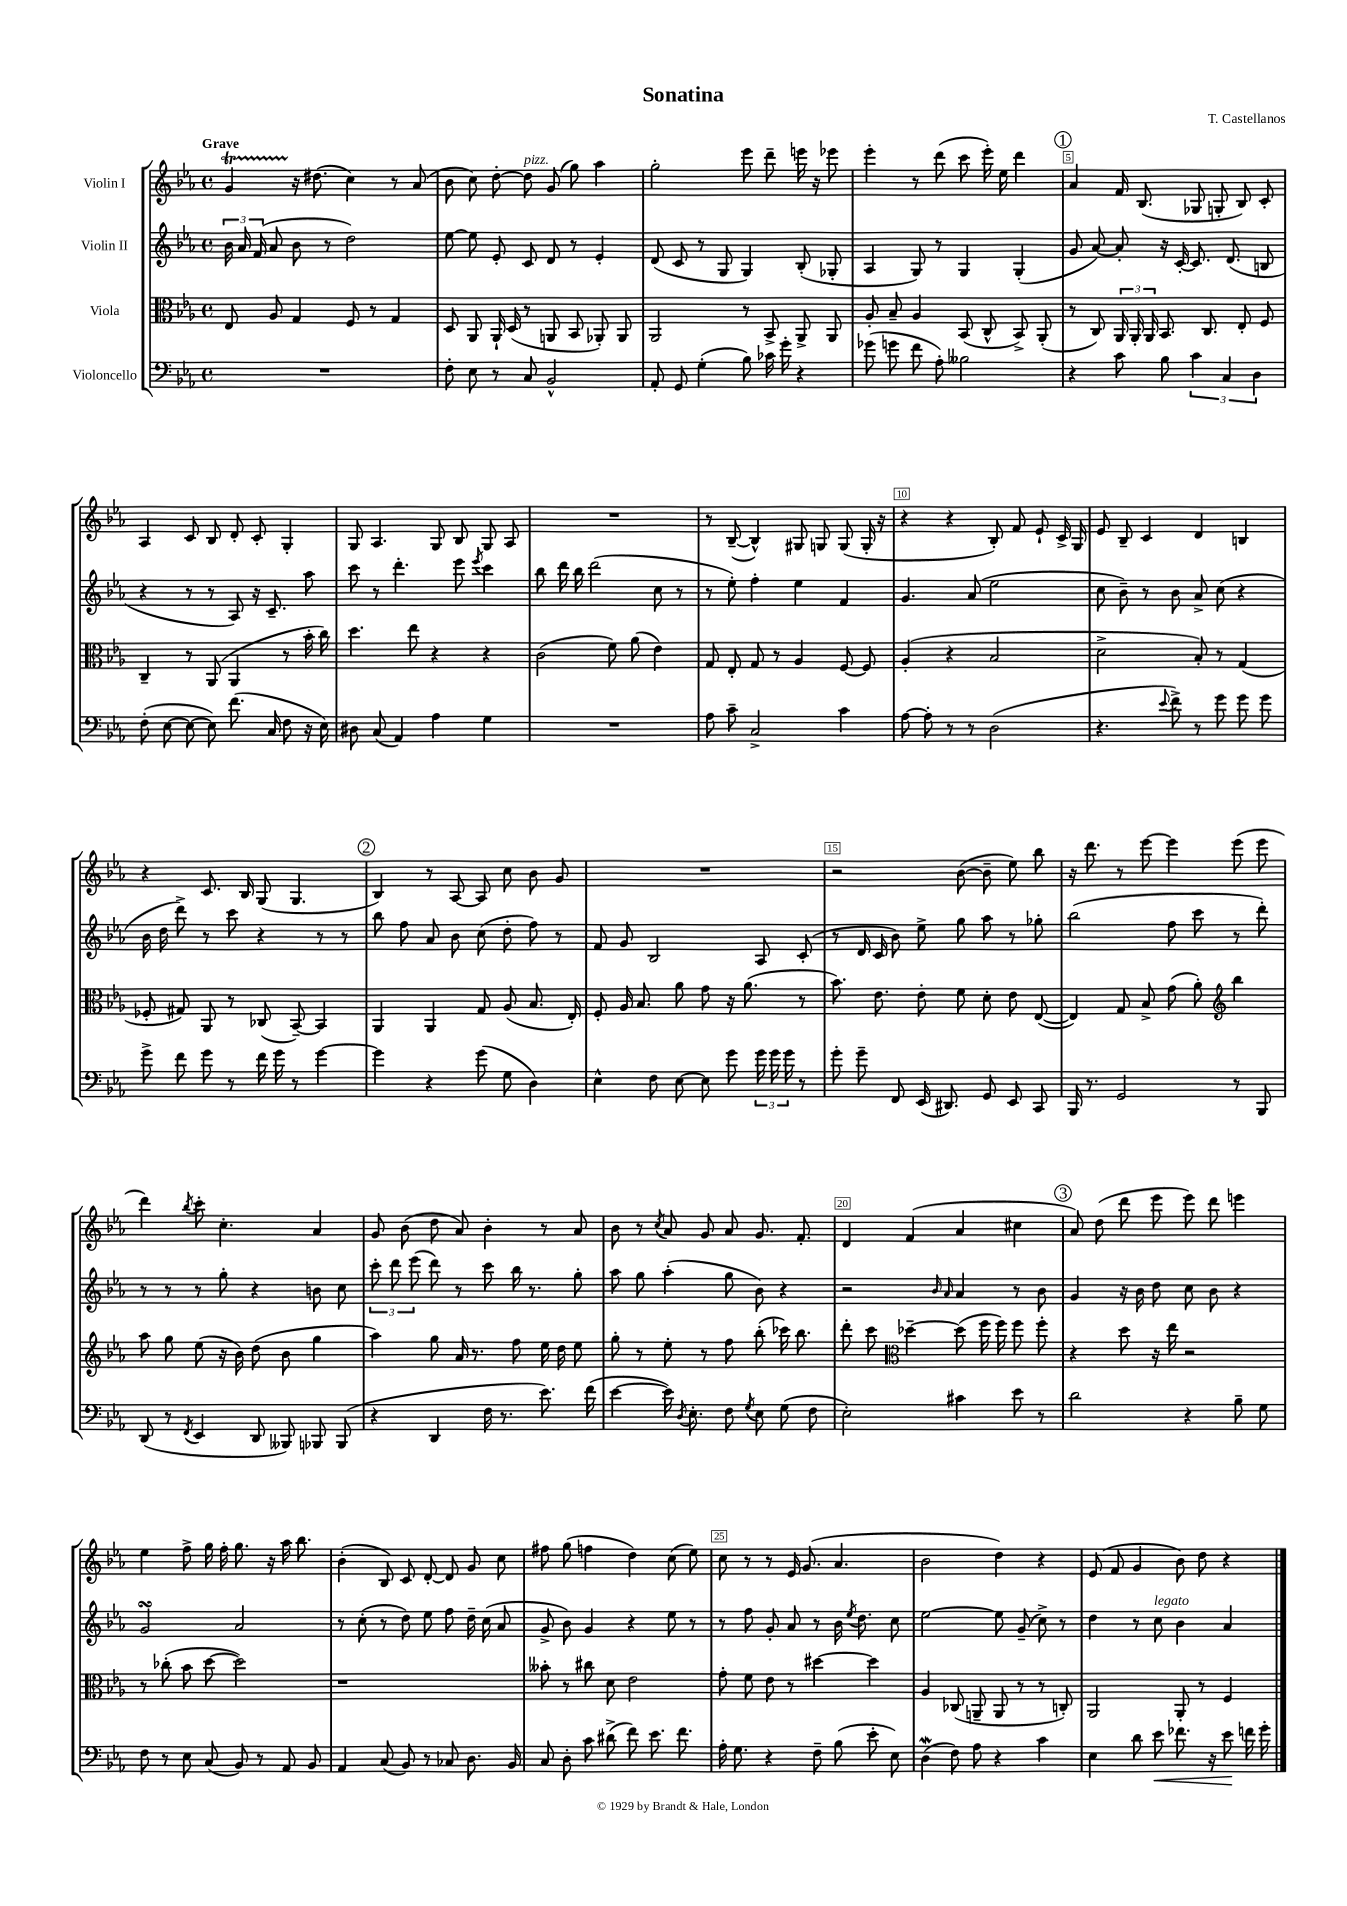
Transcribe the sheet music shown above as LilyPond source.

\header { title = "Sonatina" composer = "T. Castellanos" }
<<
\new StaffGroup <<
\new Staff = "s0" \with { instrumentName = "Violin I" } {
    \clef treble \key ees \major \defaultTimeSignature \time 4/4 \tempo "Grave"
    \autoBeamOff g'4\startTrillSpan r16\stopTrillSpan dis''8.( c''4) r8 aes'8( |
    bes'8 c''8) d''8~-. d''8^\markup { \italic "pizz." } g'8( g''8) aes''4 |
    g''2-. ees'''8 d'''8-- e'''16 r16 ees'''8 |
    ees'''4-. r8 d'''8( c'''8 ees'''16-.) ees''16 d'''4 |
    \mark \markup { \circle "1" } aes'4 f'16 bes8.( ges8 g8-. bes8) c'8-. |
    aes4 c'8 bes8 d'8-. c'8-. g4-. |
    g8 aes4. g8 bes8 g8 aes8 |
    R1 |
    r8 bes8~--( bes4-^) gis8 g8 g8( g16-. r16 |
    r4 r4 bes8-.) f'8 ees'8-! c'16-> g16 |
    ees'8 bes8-- c'4 d'4 b4 |
    r4 c'8. bes16 g8( g4. |
    \mark \markup { \circle "2" } bes4) r8 aes8~ aes8 c''8 bes'8 g'8 |
    R1 |
    r2 bes'8~( bes'8-- ees''8) bes''8 |
    r16 d'''8. r8 ees'''8~ ees'''4 ees'''8( ees'''8 |
    d'''4) \acciaccatura { bes''8 } c'''8-. c''4.-. aes'4 |
    g'8 bes'8( d''8 aes'8) bes'4-. r8 aes'8 |
    bes'8 r8 \acciaccatura { c''8 } aes'8 g'8 aes'8 g'8. f'8.-. |
    d'4 f'4( aes'4 cis''4 |
    \mark \markup { \circle "3" } aes'8) d''8( d'''8 ees'''8 ees'''8) d'''8 e'''4 |
    ees''4 f''8-> g''16 f''16-. g''8. r16 aes''16 bes''8. |
    bes'4-.( bes8) c'8 d'8~-. d'8 g'8 c''8 |
    fis''8 g''8( f''4 d''4) c''8( ees''8) |
    c''8 r8 r8 ees'16 g'8.( aes'4. |
    bes'2 d''4) r4 |
    ees'8( f'8 g'4 bes'8) d''8 r4 \bar "|." |
}
\new Staff = "s1" \with { instrumentName = "Violin II" } {
    \clef treble \key ees \major \defaultTimeSignature \time 4/4
    \autoBeamOff \tuplet 3/2 { bes'16 aes'16 f'16( } aes'8 bes'8 r8 d''2) |
    ees''8~ ees''8 ees'8-. c'8 d'8 r8 ees'4-. |
    d'8( c'8 r8 g8 g4) bes8-.( ges8-. |
    aes4 g8) r8 g4 g4-.( |
    \mark \markup { \circle "1" } g'8 aes'8~) aes'8-. r16 c'16~-. c'8. d'8.( b8 |
    r4 r8 r8 aes8) r16 c'8.-- aes''8 |
    c'''8 r8 d'''4.-. ees'''8 \acciaccatura { ees'''8 } c'''4 |
    bes''8 d'''16 bes''16 d'''2( c''8 r8 |
    r8 ees''8-.) f''4-. ees''4 f'4 |
    g'4. aes'8( ees''2 |
    c''8 bes'8--) r8 bes'8 aes'8-> c''8( r4 |
    bes'16 d''16 d'''8->) r8 c'''8 r4 r8 r8 |
    \mark \markup { \circle "2" } bes''8 f''8 aes'8 bes'8 c''8( d''8-. f''8) r8 |
    f'8 g'8 bes2 aes8 c'8-.( |
    r8 d'16 c'16 bes'8) ees''8-> g''8 aes''8 r8 ges''8-. |
    bes''2( f''8 c'''8 r8 d'''8-.) |
    r8 r8 r8 g''8-. r4 b'8 c''8 |
    \tuplet 3/2 { c'''8-. d'''8 ees'''8( } d'''8) r8 c'''8 bes''16 r8. g''8-. |
    aes''8 g''8 aes''4-.( g''8 bes'8) r4 |
    r2 \grace { bes'16 aes'16 } aes'4 r8 bes'8 |
    \mark \markup { \circle "3" } g'4 r16 bes'16 d''8 c''8 bes'8 r4 |
    g'2\turn aes'2 |
    r8 c''8-.( r8 d''8) ees''8 f''8 d''16-- c''16( aes'8 |
    g'8-> bes'8) g'4 r4 ees''8 r8 |
    r8 f''8 g'8-. aes'8 r8 bes'16 \acciaccatura { ees''8 } d''8. c''8 |
    ees''2~ ees''8 g'8--( c''8->) r8 |
    d''4 r8 c''8^\markup { \italic "legato" } bes'4 aes'4 \bar "|." |
}
\new Staff = "s2" \with { instrumentName = "Viola" } {
    \clef alto \key ees \major \defaultTimeSignature \time 4/4
    \autoBeamOff ees8 aes8 g4 f8 r8 g4 |
    d8 aes,8 aes,16-! d16( r8 a,8 bes,8 aes,8-.) aes,8 |
    aes,2 r8 bes,8-> aes,8-> aes,8 |
    aes8-. bes8-- aes4 bes,8( c8-^ bes,8->) aes,8-.( |
    \mark \markup { \circle "1" } r8 c8) \tuplet 3/2 { aes,16 aes,16-. aes,16 } bes,8. c8. ees8-. f8 |
    c4-- r8 aes,8( aes,4 r8 bes'16-. c''16) |
    d''4. ees''8 r4 r4 |
    c'2( f'8) aes'8( ees'4) |
    g8 ees8-. g8 r8 aes4 f8~ f8 |
    aes4-.( r4 bes2 |
    d'2-> bes8-.) r8 g4( |
    fes8-. gis8) aes,8 r8 ces8( bes,8~--) bes,4 |
    \mark \markup { \circle "2" } aes,4 aes,4 g8 aes8( bes8. ees16-.) |
    f8-. aes16 bes8. aes'8 g'8 r16 aes'8.( r8 |
    bes'8.) ees'8. ees'8-. f'8 d'8-. ees'8 ees8~( |
    ees4) g8 bes8-> g'8( aes'8-.) \clef treble bes''4 |
    aes''8 g''8 ees''8( r16 bes'16) d''8( bes'8 g''4 |
    aes''4) g''8 aes'16 r8. f''8 ees''16 d''16 ees''8 |
    g''8-. r8 ees''8-. r8 f''8 bes''8-.( ces'''16) bes''8. |
    d'''8-. c'''8 \clef alto des''4~-- des''8( f''16 f''16) f''8 f''8-. |
    \mark \markup { \circle "3" } r4 d''8 r16 ees''16 r2 |
    r8 ces''8-.( bes'8 d''8~ d''2) |
    r1 |
    beses'8-. r8 cis''8 d'8 ees'2 |
    g'8-. f'8 ees'8 r8 dis''4~ dis''4 |
    aes4 ces8( a,8-- a,8 r8 r8 c8-.) |
    aes,2 aes,8-. r8 f4 \bar "|." |
}
\new Staff = "s3" \with { instrumentName = "Violoncello" } {
    \clef bass \key ees \major \defaultTimeSignature \time 4/4
    \autoBeamOff R1 |
    f8-. ees8 r8 c8 bes,2-^ |
    aes,8-. g,8 g4-.( bes8) ces'16 g'16-. r4 |
    ges'8( g'8 f'8 aes8-.) beses2 |
    \mark \markup { \circle "1" } r4 c'8 bes8 \tuplet 3/2 { c'4 c4 d4 } |
    f8-.( ees8~ ees8~ ees8) f'8.( c16 f8 r16 ees16) |
    dis8 c8( aes,4) aes4 g4 |
    R1 |
    aes8 c'8-- c2-> c'4 |
    aes8~ aes8-. r8 r8 d2( |
    r4. \appoggiatura { ees'8 } f'8->) r8 g'8 g'8 g'8 |
    g'8-> f'8 g'8 r8 f'16 g'16 r8 g'4~ |
    \mark \markup { \circle "2" } g'4 r4 g'8( g8 d4) |
    ees4-^ f8 ees8~ ees8 g'8 \tuplet 3/2 { g'16 g'16 g'16 } r8 |
    g'8-. g'8-- f,8 ees,16( dis,8.) g,8 ees,8 c,8 |
    bes,,16 r8. g,2 r8 bes,,8 |
    d,8( r8 \acciaccatura { f,8 } ees,4 d,8 beses,,8) bes,,8 bes,,8( |
    r4 d,4 f16 r8. ees'8.) f'16( |
    ees'4~ ees'16) \acciaccatura { d8 } ees8.-. f8 \acciaccatura { g8 } ees8 g8( f8 |
    ees2-.) cis'4 ees'8 r8 |
    \mark \markup { \circle "3" } d'2 r4 bes8-- g8 |
    f8 r8 ees8 c8( bes,8) r8 aes,8 bes,8 |
    aes,4 c8( bes,8) r8 ces8 d8. bes,16 |
    c8 d8-. c'8 dis'8->( f'8) ees'8. f'8. |
    aes16-. g8. r4 f8-- bes8( ees'8-. ees8) |
    d4\mordent( f8) aes8 r4 c'4 |
    ees4 d'8 ees'8\< fes'8. r16 ees'8\! f'16 g'16-. \bar "|." |
}
>>
>>
\layout { \context { \Score \override BarNumber.break-visibility = ##(#f #t #t) barNumberVisibility = #(every-nth-bar-number-visible 5) \override BarNumber.stencil = #(make-stencil-boxer 0.1 0.3 ly:text-interface::print) } }
